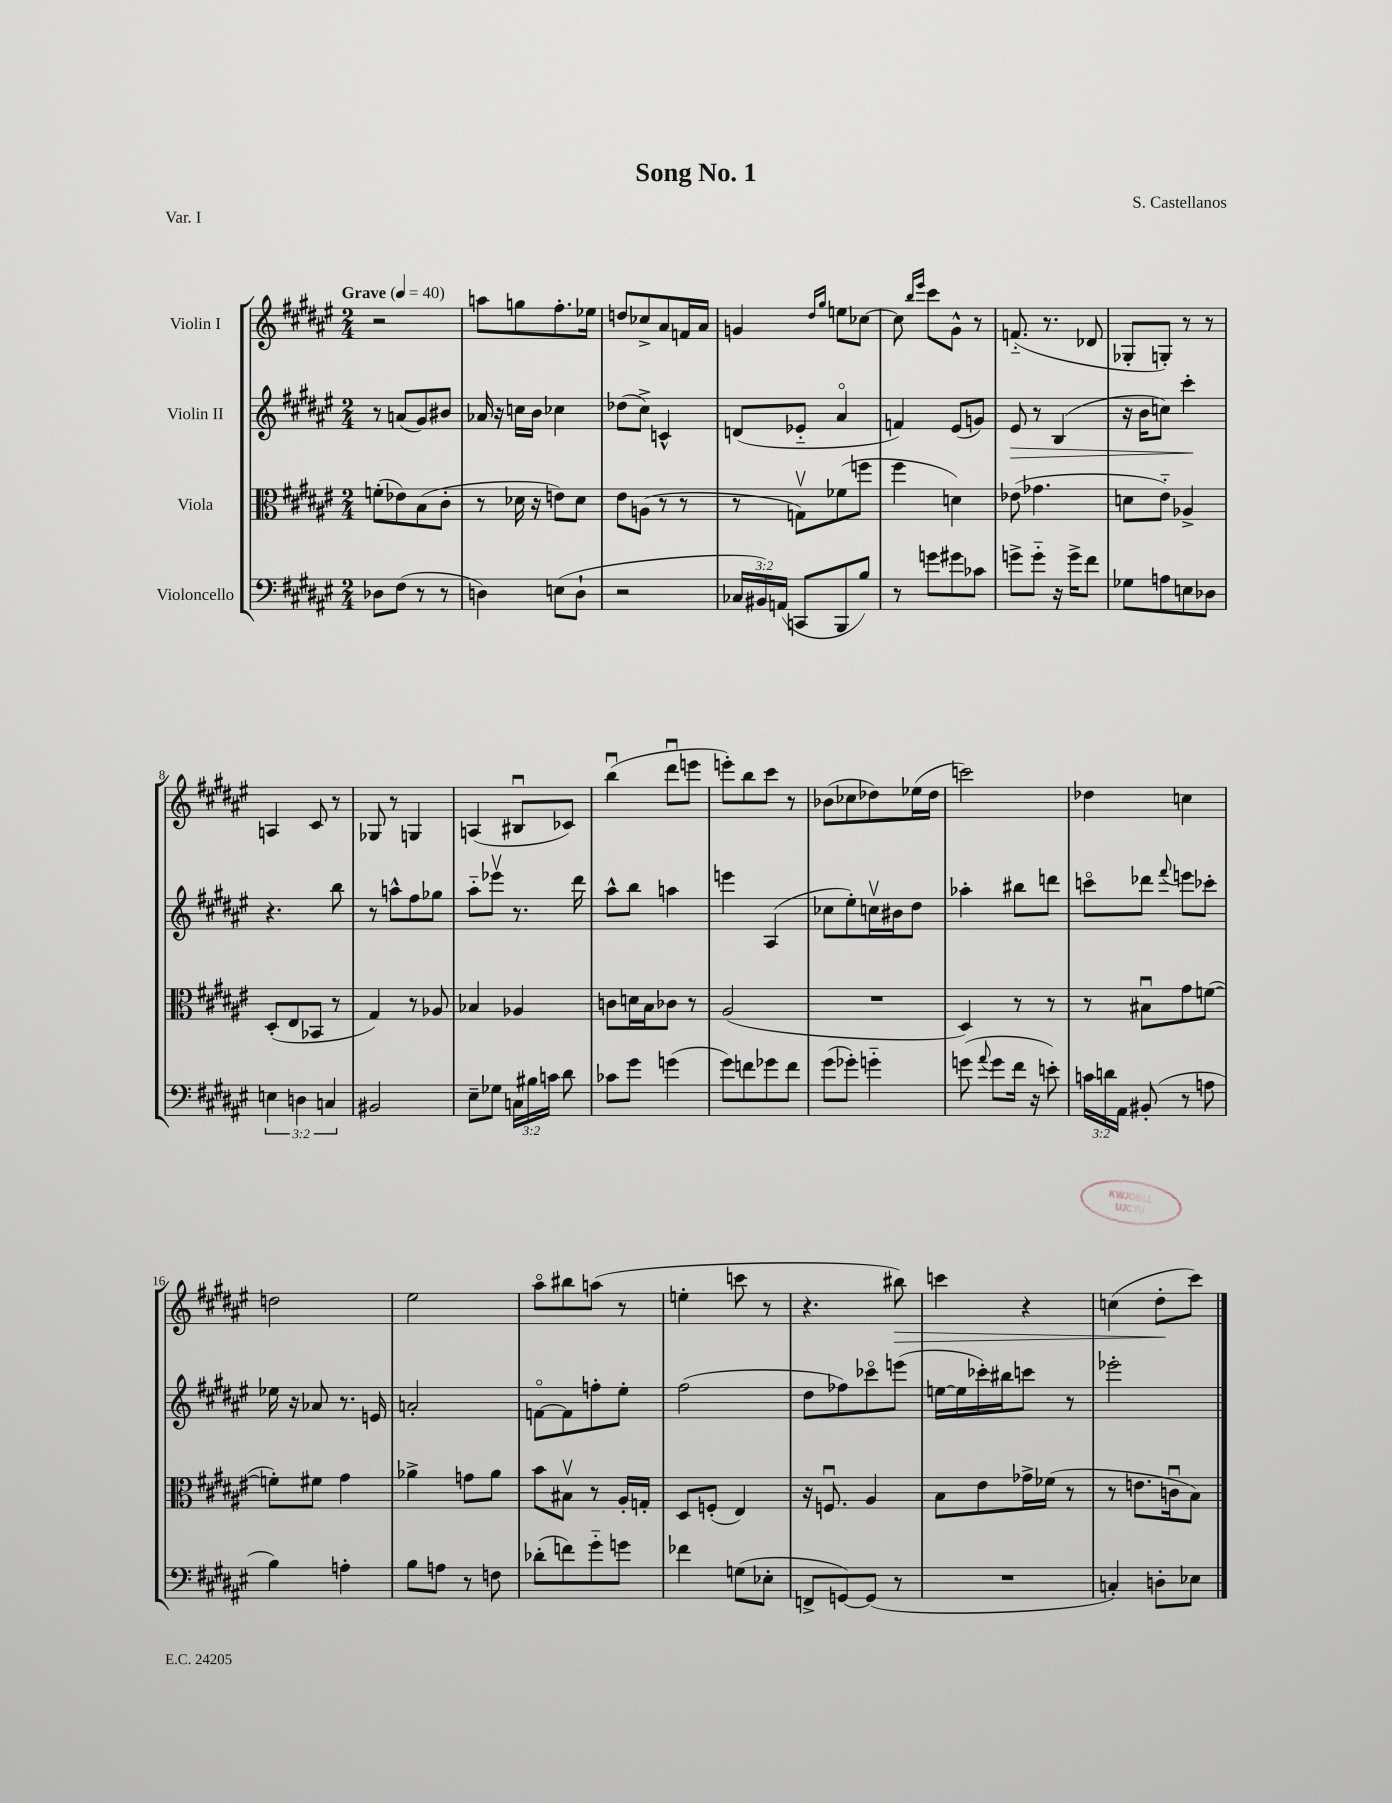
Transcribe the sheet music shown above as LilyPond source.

\header { title = "Song No. 1" composer = "S. Castellanos" piece = "Var. I" }
<<
\new StaffGroup <<
\new Staff = "s0" \with { instrumentName = "Violin I" } {
    \clef treble \key fis \major \numericTimeSignature \time 2/4 \tempo "Grave" 4 = 40
    \autoBeamOff r2 |
    a''8[ g''8 fis''8.-. ees''16] |
    d''8[ ces''8-> ais'8 f'16 ais'16] |
    g'4 \grace { dis''16[ gis''16] } e''8[ ces''8]~ |
    ces''8 \grace { b''16[ eis'''16] } cis'''8[ gis'8]-^ r8 |
    f'8.-_( r8. des'8 |
    ges8[-. g8]-.) r8 r8 |
    a4 cis'8 r8 |
    ges8 r8 g4 |
    a4( bis8[\downbow ces'8]) |
    b''4\downbow( dis'''8[\downbow e'''8] |
    e'''8[-.) b''8 cis'''8] r8 |
    bes'8[( ces''8 des''8) ees''16( des''16] |
    c'''2) |
    des''4 c''4 |
    d''2 |
    eis''2 |
    ais''8[\flageolet bis''8 a''8]( r8 |
    e''4-. c'''8 r8 |
    r4. bis''8\>) |
    c'''4 r4 |
    c''4( dis''8[-.\! cis'''8]) \bar "|." |
}
\new Staff = "s1" \with { instrumentName = "Violin II" } {
    \clef treble \key fis \major \numericTimeSignature \time 2/4
    \autoBeamOff r8 a'8[( gis'8) bis'8] |
    aes'16 r16 c''16[ b'16] ces''4 |
    des''8[( cis''8]->) c'4-^ |
    d'8[( ees'8]-_ ais'4\flageolet |
    f'4) eis'8[( g'8]) |
    eis'8\> r8 b4( |
    r16 b'16[ c''8]) cis'''4-.\! |
    r4. b''8 |
    r8 a''8[-^ fis''8 ges''8] |
    ais''8[-_ ees'''8]\upbow r8. dis'''16 |
    ais''8[-^ b''8] a''4 |
    e'''4 ais4( |
    ces''8[ eis''8-.) c''16\upbow bis'16 dis''8] |
    aes''4-. bis''8[ d'''8] |
    c'''8[\flageolet des'''8] \appoggiatura { fis'''8 } e'''8[ ces'''8]-. |
    ees''16 r16 aes'8 r8. e'16 |
    a'2-. |
    f'8[~\flageolet f'8 f''8-. eis''8]-. |
    fis''2( |
    dis''8[ fes''8) ces'''8\flageolet e'''8]( |
    e''16[~ e''16 ces'''16-.) bis''16 c'''8] r8 |
    ees'''2-. \bar "|." |
}
\new Staff = "s2" \with { instrumentName = "Viola" } {
    \clef alto \key fis \major \numericTimeSignature \time 2/4
    \autoBeamOff f'8[-.( ees'8) b8( cis'8]-. |
    r8 des'16 r16 e'8[) des'8] |
    eis'8[ a8]( r8 r8 |
    r8 g8[\upbow) fes'8( f''8] |
    fis''4 d'4) |
    ees'8( ges'4. |
    d'8[ eis'8]-_) aes4-> |
    dis8[-.( eis8 bes,8] r8 |
    gis4) r8 aes8 |
    bes4 aes4 |
    c'8[ d'16 b16 ces'8] r8 |
    ais2( |
    R2 |
    dis4) r8 r8 |
    r8 bis8[\downbow gis'8 f'8]~( |
    f'8[-.) fis'8] gis'4 |
    aes'4-> g'8[ aes'8] |
    b'8[ bis8]\upbow r8 ais16[-. g16]-. |
    dis8[ f8]-.( eis4) |
    r16 f8.\downbow ais4 |
    b8[ eis'8 ges'16-> fes'16]( r8 |
    r8 e'8.[ c'16\downbow b8]) \bar "|." |
}
\new Staff = "s3" \with { instrumentName = "Violoncello" } {
    \clef bass \key fis \major \numericTimeSignature \time 2/4 \override Staff.TupletNumber.text = #tuplet-number::calc-fraction-text
    \autoBeamOff des8[ fis8]( r8 r8 |
    d4) e8[( d8]-! |
    r2 |
    \tuplet 3/2 { ces16[ bis,16) a,16]( } c,8[ b,,8 b8]) |
    r8 g'8[ gis'8 ces'8] |
    g'8[-> g'8]-_ r16 g'16[-> fis'8] |
    ges8[ a8 e8 des8] |
    \tuplet 3/2 { e4 d4 c4 } |
    bis,2 |
    eis8[-- ges8] \tuplet 3/2 { c16[ bis16 c'16] } dis'8 |
    ces'8[ gis'8] g'4( |
    gis'8[) f'8 ges'8 f'8] |
    gis'8[( ges'8]-.) g'4-_ |
    g'8( \appoggiatura { ais'8 } g'8[ fis'16] r16 e'8-.) |
    \tuplet 3/2 { c'16[ d'16 ais,16] } bis,8-.( r8 a8 |
    b4) a4-. |
    b8[ a8] r8 f8 |
    des'8[-.( f'8) gis'8-_ g'8] |
    fes'4 g8[( ees8]-. |
    f,8[-> g,8~) g,8]( r8 |
    R2 |
    c4-.) d8[-. ees8] \bar "|." |
}
>>
>>
